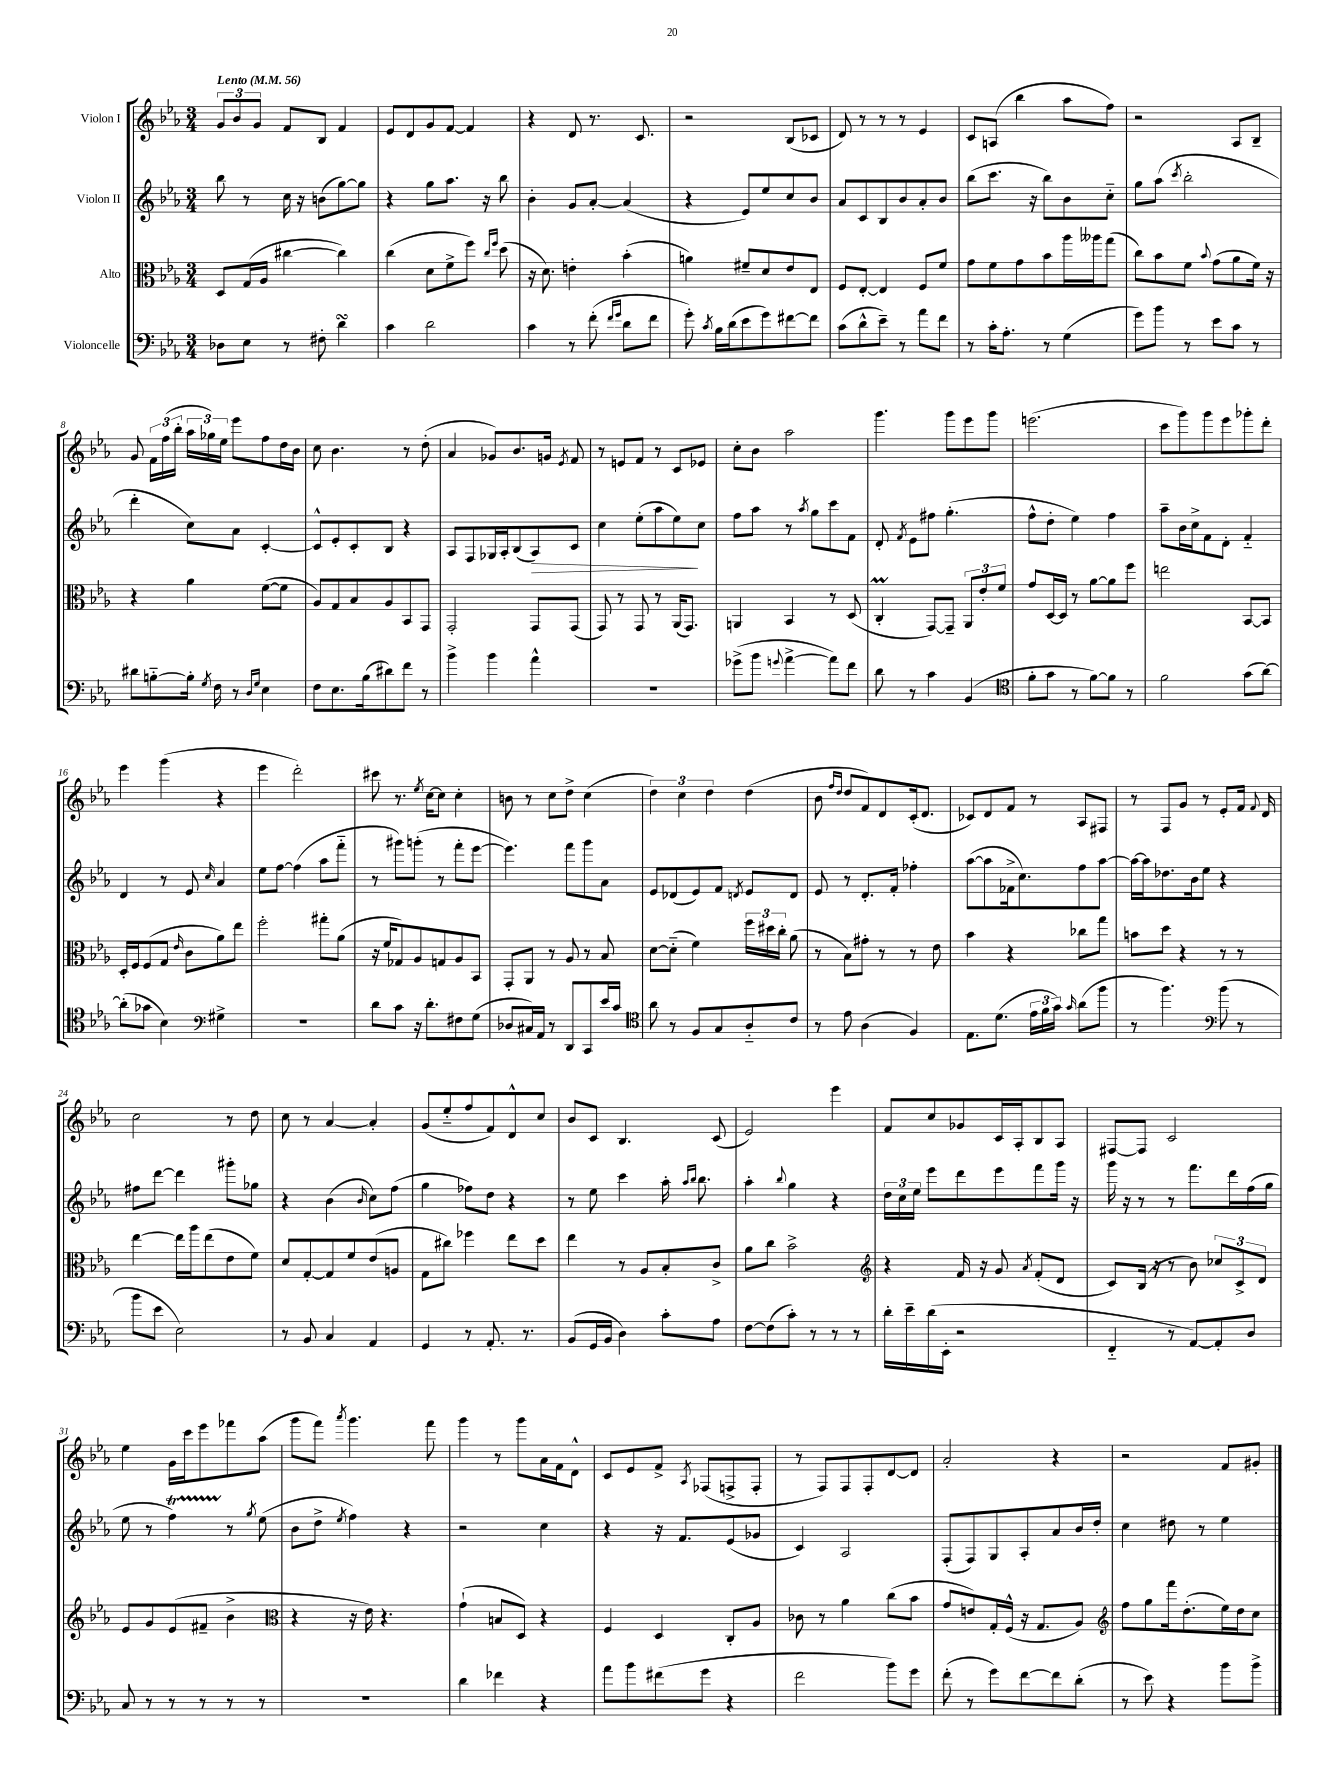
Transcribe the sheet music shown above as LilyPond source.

<<
\new StaffGroup <<
\new Staff = "s0" \with { instrumentName = "Violon I" } {
    \clef treble \key ees \major \numericTimeSignature \time 3/4 \tempo "Lento" 4 = 56
    \autoBeamOff \tuplet 3/2 { g'8[ bes'8 g'8] } f'8[ bes8] f'4 |
    ees'8[ d'8 g'8 f'8]~ f'4 |
    r4 d'8 r8. c'8. |
    r2 bes8[( ces'8] |
    d'8) r8 r8 r8 ees'4 |
    c'8[ a8]( bes''4 aes''8[ f''8]) |
    r2 aes8[ bes8]-- |
    g'8 \tuplet 3/2 { f'16[ f''16( bes''16]-. } \tuplet 3/2 { aes''16[ ges''16) ees''16] } ees'''8[ f''8 d''16 bes'16] |
    c''8 bes'4. r8 d''8-.( |
    aes'4 ges'8[) bes'8. g'16] \acciaccatura { ees'8 } f'8 |
    r8 e'8[ f'8] r8 c'8[ ees'8] |
    c''8[-. bes'8] aes''2 |
    g'''4. g'''8[ ees'''8 g'''8] |
    e'''2.( |
    c'''8[ g'''8) g'''8 ees'''8 ges'''8-. d'''8]-. |
    ees'''4 g'''4( r4 |
    ees'''4 d'''2-.) |
    cis'''8 r8. \acciaccatura { ees''8 } c''16[~ c''8] c''4-. |
    b'8 r8 c''8[ d''8]-> c''4( |
    \tuplet 3/2 { d''4) c''4 d''4 } d''4( |
    bes'8 \grace { f''16[ d''16] } d''8[ f'8) d'8 c'16-.( d'8.] |
    ces'8[) d'8 f'8] r8 aes8[ fis8] |
    r8 f8[ g'8] r8 ees'8[-. f'16] \appoggiatura { f'8 } d'16 |
    c''2 r8 d''8 |
    c''8 r8 aes'4~ aes'4-. |
    g'8[( ees''8-_ f''8 f'8) d'8-^ c''8] |
    bes'8[ c'8] bes4. c'8( |
    ees'2) ees'''4 |
    f'8[ c''8 ges'8 c'16 aes16-. bes8 aes8] |
    fis8[~ fis8] c'2 |
    ees''4 g'16[ c'''16 ees'''8 fes'''8 aes''8]( |
    g'''8[ f'''8]) \acciaccatura { aes'''8 } g'''4. f'''8 |
    g'''4 r8 g'''8[ aes'16 f'16 d'8]-^ |
    c'8[ ees'8 f'8]-> \acciaccatura { aes8 } fes8[( f8-> f8]-. |
    r8 f8[) f8 f8-. d'8~ d'8] |
    aes'2-. r4 |
    r2 f'8[ gis'8]-. \bar "|." |
}
\new Staff = "s1" \with { instrumentName = "Violon II" } {
    \clef treble \key ees \major \numericTimeSignature \time 3/4
    \autoBeamOff bes''8 r8 c''16 r16 b'8[( g''8~) g''8] |
    r4 g''8[ aes''8.] r16 bes''8 |
    bes'4-. g'8[ aes'8]~-. aes'4( |
    r4 ees'8[) ees''8 c''8 bes'8] |
    aes'8[ c'8 bes8 bes'8 aes'8-. bes'8] |
    bes''8[( c'''8.] r16 bes''8[) bes'8 c''8]-_ |
    g''8[ aes''8]( \acciaccatura { c'''8 } bes''2-. |
    d'''4-. c''8[) aes'8] c'4~-. |
    c'8[-^ ees'8-. c'8-. bes8] r4 |
    aes8[ f8 ges16 aes16-. bes8( aes8\>) c'8] |
    c''4 ees''8[-.( aes''8 ees''8\!) c''8] |
    f''8[ aes''8] r8 \acciaccatura { aes''8 } g''8[ c'''8 f'8] |
    d'8-. \acciaccatura { f'8 } ees'8[ fis''8] g''4.-.( |
    f''8[-^ d''8]-. ees''4) f''4 |
    aes''8[-- bes'16 c''16-> f'8 d'8]-. f'4-_ |
    d'4 r8 ees'8 \grace { c''16 } aes'4 |
    ees''8[ f''8]~ f''4( aes''8[ f'''8]-_ |
    r8 gis'''8[) g'''8]-.( r8 f'''8[-. ees'''8]~ |
    ees'''4.) f'''8[ g'''8 aes'8] |
    ees'8[ des'8( ees'8) f'8] \acciaccatura { d'8 } ees'8[ d'8] |
    ees'8 r8 d'8.[-. f'16]-. fes''4-. |
    aes''8[~( aes''8 fes'16-> c''8.) f''8 aes''8]~ |
    aes''16[~ aes''16 des''8. bes'16 ees''8] r4 |
    fis''8[ d'''8]~ d'''4 gis'''8[-. ges''8] |
    r4 bes'4( \grace { bes'16 } c''8[) f''8]( |
    g''4 fes''8[) d''8] r4 |
    r8 ees''8 c'''4 aes''16-. \grace { aes''16[ bes''16] } bes''8. |
    aes''4-. \appoggiatura { bes''8 } g''4 r4 |
    \tuplet 3/2 { d''16[ c''16 ees''16] } ees'''8[ d'''8 ees'''8 f'''8 g'''16] r16 |
    g'''16 r16 r8 r8 f'''8.[ d'''16 f''16( g''16] |
    ees''8 r8 f''4\startTrillSpan) r8\stopTrillSpan \acciaccatura { g''8 } ees''8( |
    bes'8[ d''8]-> \acciaccatura { ees''8 } f''4) r4 |
    r2 c''4 |
    r4 r16 f'8.[ ees'8( ges'8] |
    c'4) aes2 |
    f8[-.( f8) g8 aes8-. aes'8 bes'16 d''16]-. |
    c''4 dis''8 r8 ees''4 \bar "|." |
}
\new Staff = "s2" \with { instrumentName = "Alto" } {
    \clef alto \key ees \major \numericTimeSignature \time 3/4
    \autoBeamOff d8[ g16( aes16] cis''4~ cis''4) |
    c''4( d'8[ f'8-> f''8]) \grace { c''16[ f''16] } d''8( |
    r16 d'8.) e'4-. bes'4-.( |
    a'4) fis'8[-- d'8 ees'8 ees8] |
    f8[ ees8]~-. ees4 f8[ f'8] |
    g'8[ f'8 g'8 bes'8 aes''16 aeses''16 g''8]( |
    c''8[) bes'8 f'8] \appoggiatura { bes'8 } g'8[( aes'8 f'16]) r16 |
    r4 aes'4 f'8[~( f'8] |
    aes8[) g8 bes8 aes8 bes,8 g,8] |
    g,2-. g,8[ g,8]( |
    g,8) r8 g,8 r8 aes,16[( g,8.]) |
    a,4 bes,4 r8 d8( |
    c4-.\prall g,8[~) g,8]-- \tuplet 3/2 { aes,8[ ees'8-. f'8] } |
    g'8[ d16~ d16] r8 aes'8[~ aes'8 f''8] |
    e''2 bes,8[~ bes,8] |
    d16[-. f16 f8( g8] \grace { ees'16 } c'8[ aes'8) ees''8] |
    f''2-. gis''8[-. aes'8]( |
    r16 f'16[ ges8) aes8 g8 aes8 bes,8] |
    g,8[-. aes,8] r8 aes8 r8 bes8 |
    d'8[~ d'8]-_( f'4) \tuplet 3/2 { f''16[ dis''16 c''16]-. } aes'8( |
    r8 bes8[) gis'8]-. r8 r8 ees'8 |
    bes'4 r4 ces''8[ g''8] |
    b'8[ d''8] r4 r8 r8 |
    ees''4~ ees''16[ aes''16 ees''8( ees'8 f'8]) |
    d'8[ g8~-. g8 f'8 ees'8( a8] |
    g8[ cis''8]) fes''4 ees''8[ d''8] |
    ees''4 r8 aes8[ bes8-. c'8]-> |
    aes'8[ c''8] bes'2-> |
    \clef treble r4 f'16 r16 g'8 \acciaccatura { aes'8 } f'8[-.( d'8] |
    c'8[) bes16]( r16 r8 bes'8) \tuplet 3/2 { ces''8[ c'8-> d'8] } |
    ees'8[ g'8 ees'8( fis'8]-- bes'4-> |
    \clef alto r4 r16 ees'16) r4. |
    g'4-!( b8[ d8]) r4 |
    f4 d4 c8[-. aes8] |
    ces'8 r8 aes'4 c''8[( bes'8] |
    g'8[ e'8) g16-. f16]-^( r16 g8.[ aes8]) |
    \clef treble f''8[ g''8 f'''16 d''8.-.( ees''16) d''16 c''8] \bar "|." |
}
\new Staff = "s3" \with { instrumentName = "Violoncelle" } {
    \clef bass \key ees \major \numericTimeSignature \time 3/4
    \autoBeamOff des8[ ees8] r8 fis8-. d'4\turn |
    c'4 d'2 |
    c'4 r8 f'8-.( \grace { f'16[ g'16] } d'8[ f'8] |
    g'8-.) \acciaccatura { c'8 } bes16[ d'16( ees'8 g'8) fis'8~ fis'8] |
    c'8[( d'8-^ ees'8]--) r8 aes'8[ f'8] |
    r8 c'16[-. aes8.]-. r8 g4( |
    g'8[) bes'8] r8 ees'8[ c'8] r8 |
    dis'8[ b8~-_ b16]-. \acciaccatura { g8 } f16 r8 \grace { d16[ g16] } ees4 |
    f8[ ees8. bes16( dis'8) f'8] r8 |
    bes'4-> bes'4 aes'4-^ |
    R2. |
    ges'8[->( bes'8] \appoggiatura { g'8 } aes'4~-> aes'8[) f'8] |
    d'8 r8 c'4 bes,4( |
    \clef tenor f'8[-. g'8] r8 f'8[~) f'8] r8 |
    f'2 g'8[( aes'8]~) |
    aes'8[-.( ges'8] bes4) \clef bass gis4-> |
    R2. |
    d'8[ c'8] r16 d'8.[-. fis8 g8]( |
    des8[ cis16) aes,16] r8 d,8[ c,8 ees'16 c'16] |
    \clef tenor aes'8 r8 f8[ g8 aes8-_ c'8] |
    r8 ees'8 aes4( f4) |
    ees8.[ d'8.]( \tuplet 3/2 { ees'16[ f'16 g'16]) } \grace { g'16 } aes'8[( f''8] |
    r8 f''4.) \clef bass bes'8( r8 |
    bes'8[ ees'8] ees2) |
    r8 bes,8 c4 aes,4 |
    g,4 r8 aes,8.-. r8. |
    bes,8[( g,16 bes,16] d4) c'8[-. aes8] |
    f8[~ f8( c'8]-.) r8 r8 r8 |
    d'16[-. ees'16-- d'16( ees,16]-. r2 |
    f,4-_ r8 aes,8[~) aes,8-. d8] |
    c8 r8 r8 r8 r8 r8 |
    R2. |
    d'4 fes'4 r4 |
    aes'8[ bes'8 fis'8( g'8] r4 |
    f'2 bes'8[) g'8] |
    f'8-.( r8 g'8[) f'8~ f'8 d'8]-.( |
    r8 ees'8) r4 bes'8[ bes'8]-> \bar "|." |
}
>>
>>
